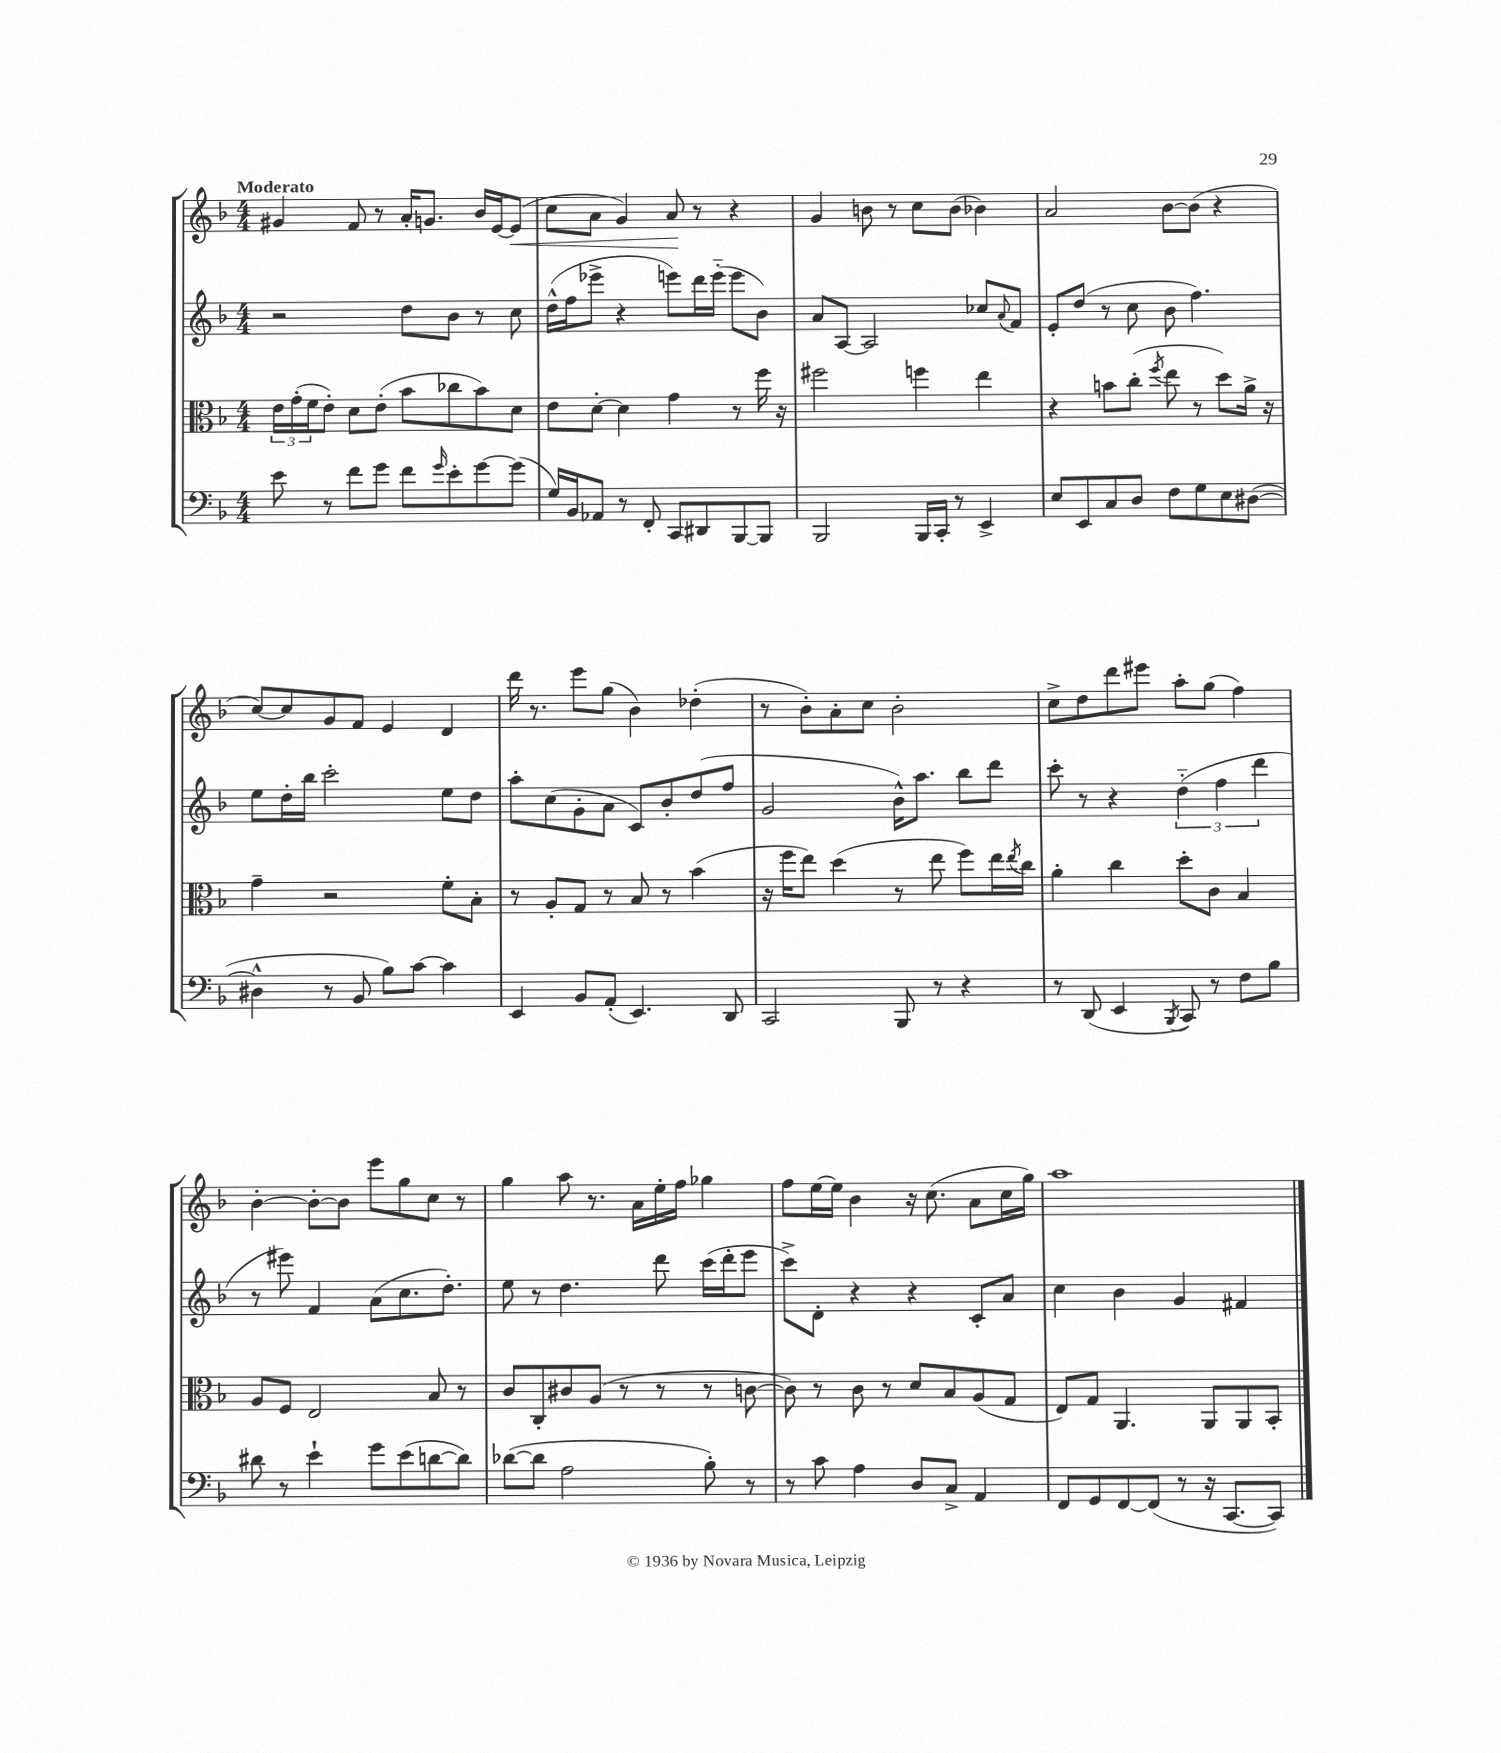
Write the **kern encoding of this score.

**kern	**kern	**kern	**kern
*staff4	*staff3	*staff2	*staff1
*clefF4	*clefC3	*clefG2	*clefG2
*k[b-]	*k[b-]	*k[b-]	*k[b-]
*M4/4	*M4/4	*M4/4	*M4/4
8e	24e	2r	4g#
.	(24g'	.	.
.	24f	.	.
8r	8e')	.	.
8f	8d	.	8f
8g	(8e'	.	8r
8f	8b-	8dd	16a'
.	.	.	8.g
16qqg	.	.	.
8e'	8cc-	8b-	.
[8g	8b-)	8r	16b-
.	.	.	[16e
(8g]	8d	8cc	(8e]
=	=	=	=
16G)	8e	(16dd^^	8cc
16BB-	.	16ff	.
8AA-	[8d'	8eee-^	8a
8r	4d]	4r	4g)
8FF'	.	.	.
8CC	4g	8eee)	8a
8DD#	.	16ddd	8r
.	.	(16eee'~	.
[8BBB-	8r	8eee	4r
8BBB-]	16ff	8b-)	.
.	16r	.	.
=	=	=	=
2BBB-	2ff#	8a	4g
.	.	[8A	.
.	.	2A]	8b
.	.	.	8r
16BBB-	4ff	.	8cc
16CC'	.	.	.
8r	.	.	(8b
4EE^	4ee	8cc-	4b-)
.	.	8qqa	.
.	.	8f	.
=	=	=	=
8E	4r	8e'	2a
8EE	.	(8dd	.
8C	8b	8r	.
8D	(8cc'	8cc	.
.	8qff	.	.
8F	8ee	8b-	[8b-
8G	8r	4.ff)	(8b-]
8E	8dd)	.	4r
([8D#	16a^	.	.
.	16r	.	.
=	=	=	=
4D#^^]	4g~	8ee	[8cc)
.	.	16dd'	8cc]
.	.	16bb-	.
8r	2r	2ccc'	8g
8BB-	.	.	8f
8B-)	.	.	4e
[8c	.	.	.
4c]	8f'	8ee	4d
.	8B-'	8dd	.
=	=	=	=
4EE	8r	8aa'	16ddd
.	.	.	8.r
.	8A'	(8cc	.
8BB-	8G	8g'	8eee
(8AA'	8r	8a	(8gg
4.EE)	8B-	8c)	4b-)
.	8r	8b-'	.
.	(4b-	(8dd	(4dd-'
8DD	.	8ff	.
=	=	=	=
2CC	16r	2g	8r
.	16ff	.	.
.	8ee)	.	8b-')
.	(4dd	.	8a'
.	.	.	8cc
8BBB-	8r	16b-^^)	2b-'
.	.	8.aa	.
8r	8ee	.	.
4r	8ff)	8bb-	.
.	16ee	8ddd	.
.	8qee	.	.
.	16cc	.	.
=	=	=	=
8r	4a'	8ccc'	8cc^
(8DD	.	8r	8dd
4EE	4cc	4r	8ddd
.	.	.	8eee#
8qBBB-	.	.	.
8CC)	8dd'	(6dd'~	8aa'
8r	8c	.	(8gg
.	.	6ff	.
8F	4B-	.	4ff)
.	.	6ddd	.
8B-	.	.	.
=	=	=	=
8d#	8A	8r	[4b-'
8r	8F	8eee#)	.
4e`	2E	4f	8b-'_
.	.	.	8b-]
8g	.	(8a	8eee
(8e	.	8.cc	8gg
[8d	8B-	.	8cc
.	.	8.dd')	.
8d])	8r	.	8r
=	=	=	=
([8d-	8c	8ee	4gg
8d-]	8C'	8r	.
2A	8c#	4.dd	8aa
.	(8A	.	8.r
.	8r	.	.
.	.	.	16a
.	8r	8ddd	16ee'
.	.	.	16ff
8B-')	8r	(16ccc	4gg-
.	.	16ddd'	.
8r	[8c	8eee	.
=	=	=	=
8r	8c])	8ccc^)	8ff
8c	8r	8d'	[16ee
.	.	.	16ee]
4A	8c	4r	4b-
.	8r	.	.
8D	8d	4r	16r
.	.	.	(8.cc
8C^	8B-	.	.
4AA	(8A	8c'	8a
.	8G	8a	16cc
.	.	.	16gg)
=	=	=	=
8FF	8E)	4cc	1aa
8GG	8G	.	.
[8FF	4.AA	4b-	.
(8FF]	.	.	.
8r	.	4g	.
16r	8AA	.	.
[8.CC	.	.	.
.	8AA	4f#	.
8CC])	8BB-'	.	.
==	==	==	==
*-	*-	*-	*-
